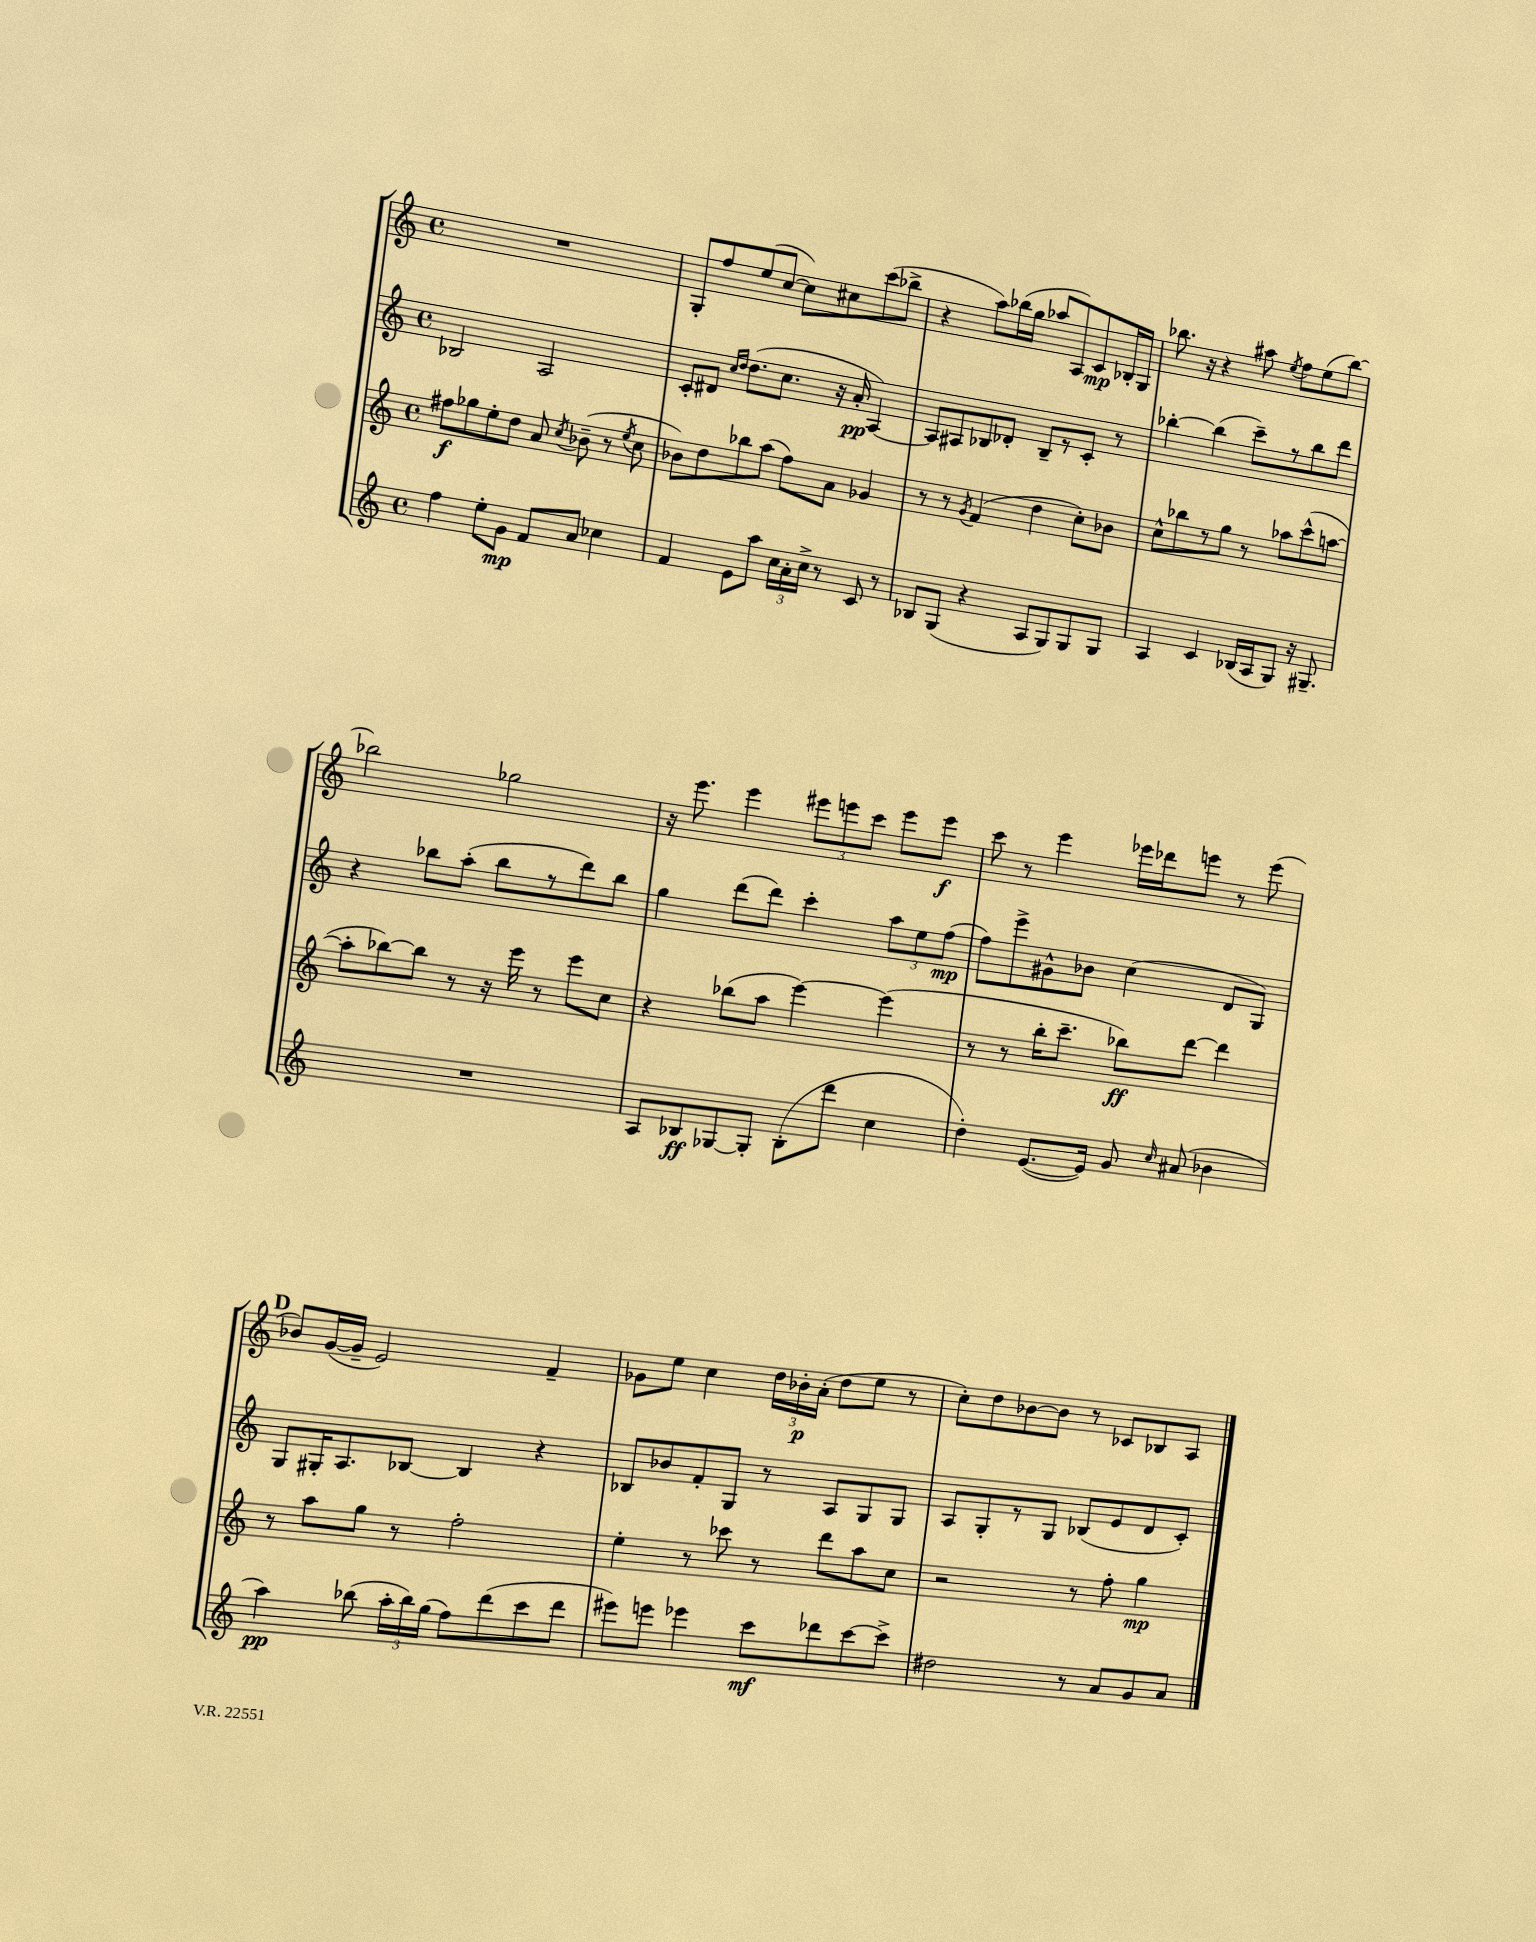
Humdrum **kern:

**kern	**kern	**kern	**kern
*staff4	*staff3	*staff2	*staff1
*clefG2	*clefG2	*clefG2	*clefG2
*k[]	*k[]	*k[]	*k[]
*M4/4	*M4/4	*M4/4	*M4/4
*met(c)	*met(c)	*met(c)	*met(c)
4ff	8ff#	2B-	1r
.	8gg-	.	.
8ee'	8ee'	.	.
8g	8dd	.	.
8f	8a	2A	.
.	8qcc	.	.
8a	(8b-~	.	.
4cc-	8r	.	.
.	8qee	.	.
.	8cc	.	.
=	=	=	=
4f	8b-)	8c'	8G'
.	8dd	8d#	8ff
.	.	16qqcc	.
.	.	16qqdd	.
8e	8bb-	(8.dd	(8ee
8aa	(8aa	.	[8cc
.	.	8.cc	.
24cc	8ff)	.	8cc])
24a'	.	.	.
24cc^	.	.	.
8r	8a	16r	8cc#
.	.	16a'	.
8c	4g-	[4A)	(8ccc
8r	.	.	8bb-^
=	=	=	=
8B-	8r	8A]	4r
(8G	8r	8A#	.
.	8qg	.	.
4r	(4f	8B-	8aa)
.	.	8d-'	(16bb-
.	.	.	16gg
8A	4dd	8B-~	8aa-
8G)	.	8r	8A)
8G	8cc')	8c'	8c
8G	8b-	8r	16B-'
.	.	.	16G
=	=	=	=
4A	8cc^^	[4bb-'	8.bb-
.	8bb-	.	.
.	.	.	16r
4c	8r	(4bb-]	4r
.	8gg	.	.
(16B-	8r	8ccc~)	8aa#
16A	.	.	.
.	.	.	8qee
8G)	8aa-	8r	8ff
16r	(8ccc^^	8bb-	(8ee
8.G#~	.	.	.
.	[8aa	8ddd	[8bb-)
=	=	=	=
1r	8aa']	4r	2bb-]
.	[8bb-)	.	.
.	8bb-]	8bb-	.
.	8r	(8aa'	.
.	16r	8bb-	2gg-
.	16eee	.	.
.	8r	8r	.
.	8eee	8ddd)	.
.	8cc	8bb-	.
=	=	=	=
8A	4r	4gg	16r
.	.	.	8.eee
8B-	.	.	.
[8G-	(8bb-	(8ddd	4eee
8G-']	8aa	8ddd)	.
(8B-'	[4eee)	4ccc'	12eee#
.	.	.	12eee
8ddd	.	.	.
.	.	.	12ccc
4cc	(4eee]	12aa	8eee
.	.	12ee	.
.	.	.	8eee
.	.	(12ff	.
=	=	=	=
4dd')	8r	8ff)	8ccc
.	8r	8eee^	8r
([8.e	16bb'	8g#^^	4eee
.	8.ccc~	.	.
.	.	8b-	.
16e])	.	.	.
8g	8bb-)	(4cc	16eee-
.	.	.	16ddd-
16qqcc	.	.	.
(8a#	[8ddd	.	8eee
4b-	4ddd]	8d	8r
.	.	8G)	(8eee
=	=	=	=
4aa)	8r	8G	8b-)
.	8aa	16G#'	([16g
.	.	8.A	16g~]
(8bb-	8gg	.	2e)
24aa'	8r	[8B-	.
24bb-)	.	.	.
(24gg	.	.	.
8ff)	2ff'	4B-]	.
(8ddd	.	.	.
8ccc	.	4r	4f~
8ddd	.	.	.
=	=	=	=
8eee#)	4ee'	8B-	8g-
8eee	.	8b-	8ee
4eee-	8r	8f'	4cc
.	8ccc-	8G	.
8ccc	8r	8r	24dd
.	.	.	24b-'
.	.	.	(24a'
8ddd-	8ddd	8A	8dd
[8ccc	8aa	8G	8ee
8ccc^]	8cc	8G	8r
=	=	=	=
2dd#	2r	8A	8cc')
.	.	8G'	8dd
.	.	8r	[8b-
.	.	8G	8b-]
8r	8r	(8B-	8r
8a	8ff'	8e	8c-
8g	4gg	8d	8B-
8a	.	8c')	8A
==	==	==	==
*-	*-	*-	*-
